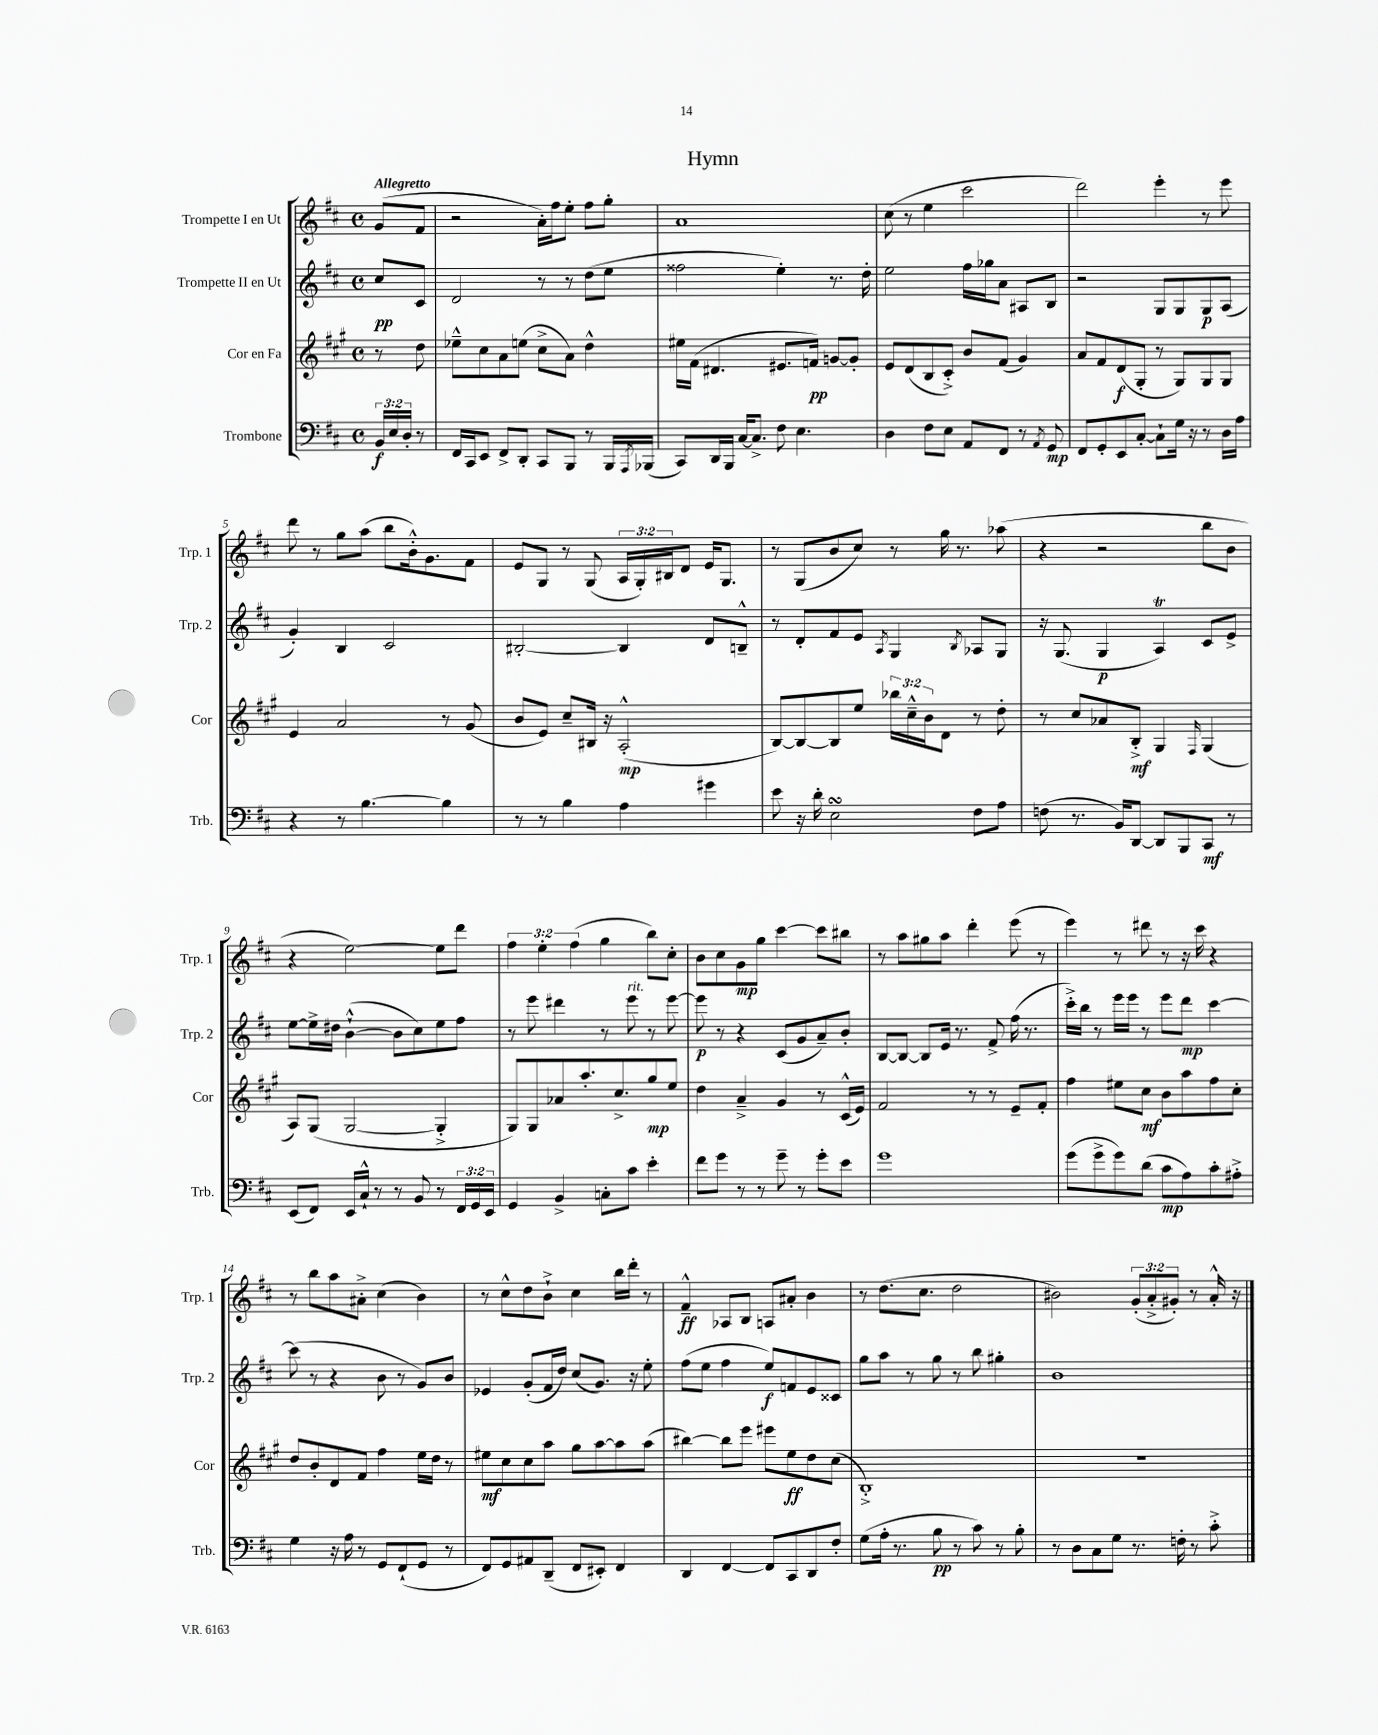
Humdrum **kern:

**kern	**dynam	**kern	**dynam	**kern	**dynam	**kern	**dynam
*part4	*part4	*part3	*part3	*part2	*part2	*part1	*part1
*staff4	*staff4	*staff3	*staff3	*staff2	*staff2	*staff1	*staff1
*I"Trombone	*	*I"Cor en Fa	*	*I"Trompette II en Ut	*	*I"Trompette I en Ut	*
*I'Trb.	*	*I'Cor	*	*I'Trp. 2	*	*I'Trp. 1	*
*clefF4	*	*clefG2	*	*clefG2	*	*clefG2	*
*k[f#c#]	*	*k[f#c#g#]	*	*k[f#c#]	*	*k[f#c#]	*
*M4/4	*	*M4/4	*	*M4/4	*	*M4/4	*
*met(c)	*	*met(c)	*	*met(c)	*	*met(c)	*
=	=	=	=	=	=	=	=
!	!	!	!	!	!	!LO:TX:a:B:t=Allegretto	!
24BB/LL	f	8r	.	8cc#/L	pp	(8g/L	.
24E/	.	.	.	.	.	.	.
24D'/JJ	.	.	.	.	.	.	.
8r	.	8dd\	.	8c#/J	.	8f#/J	.
=1	=1	=1	=1	=1	=1	=1	=1
16FF#/LL	.	8ee-X~^^\L	.	2d/	.	2r	.
16CC#/J	.	.	.	.	.	.	.
8EE/J	.	8cc#\	.	.	.	.	.
8FF#^/L	.	8a\	.	.	.	.	.
8DD'/J	.	(8een\J	.	.	.	.	.
8CC#/L	.	8cc#^\L	.	8r	.	16a'\LL)	.
.	.	.	.	.	.	16ff#\J	.
8BBB/J	.	8a\J)	.	8r	.	8ee'\J	.
8r	.	4dd^^\	.	(8dd\L	.	8ff#\L	.
16BBB/LL	.	.	.	8ee\J	.	8gg'\J	.
8qAAA/	.	.	.	.	.	.	.
(16BBB-X/JJ	.	.	.	.	.	.	.
=2	=2	=2	=2	=2	=2	=2	=2
8CC#/L)	.	16ee#X\LL	.	2ff##X\	.	1a	.
.	.	(16f#\JJ	.	.	.	.	.
16DD/L	.	4.d#X/	.	.	.	.	.
16BBB/JJ	.	.	.	.	.	.	.
[16C#/KL	.	.	.	.	.	.	.
8.C#^/J]	.	.	.	.	.	.	.
8F#\	.	8.e#X/L	.	4ee'\)	.	.	.
4.E\	.	.	.	.	.	.	.
.	.	16fn/Jk)	pp	.	.	.	.
.	.	[8gn/L	.	8.r	.	.	.
.	.	8g'/J]	.	.	.	.	.
.	.	.	.	16dd'\	.	.	.
=3	=3	=3	=3	=3	=3	=3	=3
4D\	.	8e/L	.	2ee\	.	(8cc#\	.
.	.	(8d/	.	.	.	8r	.
8F#\L	.	8B/	.	.	.	4ee\	.
8E\J	.	8c#'^/J)	.	.	.	.	.
8AA/L	.	8b/L	.	16ff#\LL	.	2ccc#\	.
.	.	.	.	16gg-X\J	.	.	.
8FF#/J	.	(8f#/J	.	8a\J	.	.	.
8r	.	4g#/)	.	8A#X/L	.	.	.
8qAA/	.	.	.	.	.	.	.
8GG/	mp	.	.	8B/J	.	.	.
=4	=4	=4	=4	=4	=4	=4	=4
8FF#/L	.	8a/L	.	2r	.	2ddd\)	.
8GG'/	.	8f#/	.	.	.	.	.
8EE/	.	(8d/	f	.	.	.	.
[8C#'/J	.	8G#'/J	.	.	.	.	.
8C#`\L]	.	8r	.	8G/L	.	4eee'\	.
16G\Jk	.	8G#/L)	.	8G/	.	.	.
16r	.	.	.	.	.	.	.
8r	.	8G#/	.	8G/	p	8r	.
16D\LL	.	8G#/J	.	(8A/J	.	8eee\	.
16A\JJ	.	.	.	.	.	.	.
!!LO:LB:g=z
=5	=5	=5	=5	=5	=5	=5	=5
4r	.	4e/	.	4g'/)	.	8ddd\	.
.	.	.	.	.	.	8r	.
8r	.	2a/	.	4B/	.	8gg\L	.
[4.B\	.	.	.	.	.	(8aa\J	.
.	.	.	.	2c#/	.	8bb\L	.
.	.	.	.	.	.	16b'^^\k)	.
.	.	.	.	.	.	8.g\	.
4B\]	.	8r	.	.	.	.	.
.	.	(8g#/	.	.	.	8f#\J	.
=6	=6	=6	=6	=6	=6	=6	=6
8r	.	8b/L	.	[2B#X'/	.	8e/L	.
8r	.	8e/J)	.	.	.	8G/J	.
4B\	.	8cc#~/L	.	.	.	8r	.
.	.	16B#X/Jk	.	.	.	(8G/	.
.	.	16r	.	.	.	.	.
4A\	.	(2A'^^/	mp	4B#/]	.	24A/LL	.
.	.	.	.	.	.	24G'/)	.
.	.	.	.	.	.	24B#X/J	.
.	.	.	.	.	.	8d/J	.
4g#X\	.	.	.	8d/L	.	16e/KL	.
.	.	.	.	.	.	8.G/J	.
.	.	.	.	8Bn~^^/J	.	.	.
=7	=7	=7	=7	=7	=7	=7	=7
8e\	.	[8B/L)	.	8r	.	8r	.
16r	.	8B/_	.	8d'/L	.	(8G/L	.
16d'\	.	.	.	.	.	.	.
2EsSSS\	.	8B/]	.	8f#/	.	8b/	.
.	.	8ee/J	.	8e/J	.	8cc#/J)	.
.	.	.	.	8qA/	.	.	.
.	.	24bb-X\LL	.	4G/	.	8r	.
.	.	24cc#~^^\	.	.	.	.	.
.	.	24b\J	.	.	.	.	.
.	.	8d\J	.	.	.	16gg\	.
.	.	.	.	.	.	8.r	.
.	.	.	.	8qB/	.	.	.
8F#\L	.	8r	.	8A-X/L	.	.	.
8A\J	.	8dd'\	.	8G/J	.	(8aa-X\	.
=8	=8	=8	=8	=8	=8	=8	=8
(8Fn\	.	8r	.	16r	.	4r	.
.	.	.	.	(8.G/	.	.	.
8.r	.	8cc#/L	.	.	.	.	.
.	.	8a-X/	.	4G/	p	2r	.
16BB/KL)	.	.	.	.	.	.	.
[8DD/J	.	8B'^/J	mf	.	.	.	.
8DD/L]	.	4G#/	.	4AT/)	.	.	.
8BBB/	.	.	.	.	.	.	.
.	.	16qqF#/	.	.	.	.	.
8CC#/J	mf	(4G#/	.	8c#/L	.	8bb\L	.
8r	.	.	.	8e^/J	.	8b\J	.
!!LO:LB:g=z
=9	=9	=9	=9	=9	=9	=9	=9
(8EE/L	.	8A/L)	.	[8ee\L	.	4r	.
8FF#/J)	.	(8G#/J	.	16ee^\L]	.	.	.
.	.	.	.	16dd#X\JJ	.	.	.
16EE/LL	.	[2G#/	.	([4b`^^\	.	[2ee\)	.
16C#`^^/JJ	.	.	.	.	.	.	.
8r	.	.	.	.	.	.	.
8r	.	.	.	8b\L]	.	.	.
8BB/	.	.	.	8cc#\)	.	.	.
8r	.	4G#'^/]	.	8ee\	.	8ee\L]	.
24FF#/LL	.	.	.	8ff#\J	.	8ddd\J	.
24GG/	.	.	.	.	.	.	.
24EE/JJ	.	.	.	.	.	.	.
=10	=10	=10	=10	=10	=10	=10	=10
4GG/	.	8G#/L)	.	8r	.	6ff#\	.
.	.	8G#/	.	8eee\	.	.	.
.	.	.	.	.	.	6ee'\	.
4BB^/	.	8a-X/	.	4ddd#X\	.	.	.
.	.	.	.	.	.	(6ff#\	.
.	.	8.aa'/	.	.	.	.	.
8Cn'\L	.	.	.	8r	.	4gg\	.
.	.	8.cc#^/	.	.	.	.	.
!	!	!	!	!LO:TX:a:i:t=rit.	!	!	!
8c#\J	.	.	.	8eee\	.	.	.
4e'\	.	8gg#/	mp	8r	.	8bb\L)	.
.	.	8ee/J	.	[8eee\	.	8cc#'\J	.
=11	=11	=11	=11	=11	=11	=11	=11
8f#\L	.	4dd\	.	8eee\]	p	8b\L	.
8g\J	.	.	.	8r	.	8cc#\	.
8r	.	4a~^/	.	4r	.	8g\	mp
8r	.	.	.	.	.	8gg\J	.
8g~\	.	4g#/	.	(8c#/L	.	[4ccc#\	.
8r	.	.	.	8g/	.	.	.
8g'\L	.	8r	.	8a~/)	.	8ccc#\L]	.
8e\J	.	(16c#^^/LL	.	8b'/J	.	8bb#X\J	.
.	.	16e/JJ)	.	.	.	.	.
=12	=12	=12	=12	=12	=12	=12	=12
1g	.	2f#/	.	[8B/L	.	8r	.
.	.	.	.	8B/J_	.	8aa\L	.
.	.	.	.	8B/L]	.	8gg#X\	.
.	.	.	.	16e/Jk	.	8aa\J	.
.	.	.	.	8.r	.	.	.
.	.	8r	.	.	.	4ddd'\	.
.	.	8r	.	8f#^/	.	.	.
.	.	8e~/L	.	(16ff#\	.	(8eee\	.
.	.	.	.	8.r	.	.	.
.	.	8f#'/J	.	.	.	8r	.
=13	=13	=13	=13	=13	=13	=13	=13
(8g\L	.	4ff#\	.	16ccc#'^\LL)	.	4eee\)	.
.	.	.	.	16bb\JJ	.	.	.
8g^\	.	.	.	8r	.	.	.
8g\)	.	8ee#X\L	.	16eee\LL	.	8r	.
.	.	.	.	16eee\JJ	.	.	.
(8d\J	.	8cc#\J	mf	8r	.	8ddd#X\	.
8c#\L	mp	8b\L	.	8eee\L	.	8r	.
8A\)	.	8aa\	.	8ddd\J	mp	16r	.
.	.	.	.	.	.	16ccc#\	.
8c#'\	.	8ff#\	.	[4ccc#\	.	4r	.
8A#X'^\J	.	8cc#'\J	.	.	.	.	.
!!LO:LB:g=z
=14	=14	=14	=14	=14	=14	=14	=14
4G\	.	8dd/L	.	(8ccc#\]	.	8r	.
.	.	8b'/	.	8r	.	8bb\L	.
16r	.	8d/	.	4r	.	8aa\	.
16A\	.	.	.	.	.	.	.
8r	.	8f#/J	.	.	.	8a#X'^\J	.
8GG/L	.	4ff#\	.	8b\	.	(4cc#\	.
(8FF#`/	.	.	.	8r	.	.	.
8GG/J	.	16ee\LL	.	8g/L)	.	4b\)	.
.	.	16dd\JJ	.	.	.	.	.
8r	.	8r	.	8b/J	.	.	.
=15	=15	=15	=15	=15	=15	=15	=15
8FF#/L)	.	8ee#X\L	mf	4e-X/	.	8r	.
8GG/	.	8cc#\	.	.	.	8cc#^^\L	.
8AA#X/	.	8cc#\	.	(8g'/L	.	8dd\	.
(8DD~/J	.	8aa\J	.	16f#/L	.	8b`^\J	.
.	.	.	.	16dd/JJ)	.	.	.
8FF#/L	.	8gg#\L	.	(8cc#/L	.	4cc#\	.
8EE#X'/J)	.	[8aa\	.	8.g/J)	.	.	.
4FF#/	.	8aa\]	.	.	.	16bb\LL	.
.	.	.	.	16r	.	16ddd'\JJ	.
.	.	(8aa\J	.	8ee'\	.	8r	.
=16	=16	=16	=16	=16	=16	=16	=16
4DD/	.	[4bb#X\)	.	(8ff#\L	.	4f#~^^/	ff
.	.	.	.	8ee\J	.	.	.
[4FF#/	.	8bb#\L]	.	4ff#\	.	8A-X/L	.
.	.	8eee\J	.	.	.	8B/J	.
8FF#/L]	.	8eee#X\L	.	8ee/L)	f	8An/L	.
8CC#/	.	8ee\	ff	8fn/	.	8a#X'/J	.
8DD/	.	8dd\	.	8e/	.	4b\	.
8F#'/J	.	(8cc#\J	.	8c##X/J	.	.	.
=17	=17	=17	=17	=17	=17	=17	=17
(8G\L	.	1B'^)	.	8gg\L	.	8r	.
16A'\Jk	.	.	.	8aa\J	.	(8.dd\L	.
8.r	.	.	.	.	.	.	.
.	.	.	.	8r	.	.	.
.	.	.	.	.	.	8.cc#\J	.
8B\	pp	.	.	8gg\	.	.	.
8r	.	.	.	8r	.	2dd\	.
8c#\)	.	.	.	8bb\	.	.	.
8r	.	.	.	4gg#X'\	.	.	.
8B'\	.	.	.	.	.	.	.
=18	=18	=18	=18	=18	=18	=18	=18
8r	.	1r	.	1b	.	2b#X\)	.
8D\L	.	.	.	.	.	.	.
8C#\	.	.	.	.	.	.	.
8G\J	.	.	.	.	.	.	.
8.r	.	.	.	.	.	(12g'/L	.
.	.	.	.	.	.	12a'^/	.
.	.	.	.	.	.	12g#X'/J)	.
16Fn'\	.	.	.	.	.	.	.
8r	.	.	.	.	.	8r	.
8c#'^\	.	.	.	.	.	16a'^^/	.
.	.	.	.	.	.	16r	.
==	==	==	==	==	==	==	==
*-	*-	*-	*-	*-	*-	*-	*-
